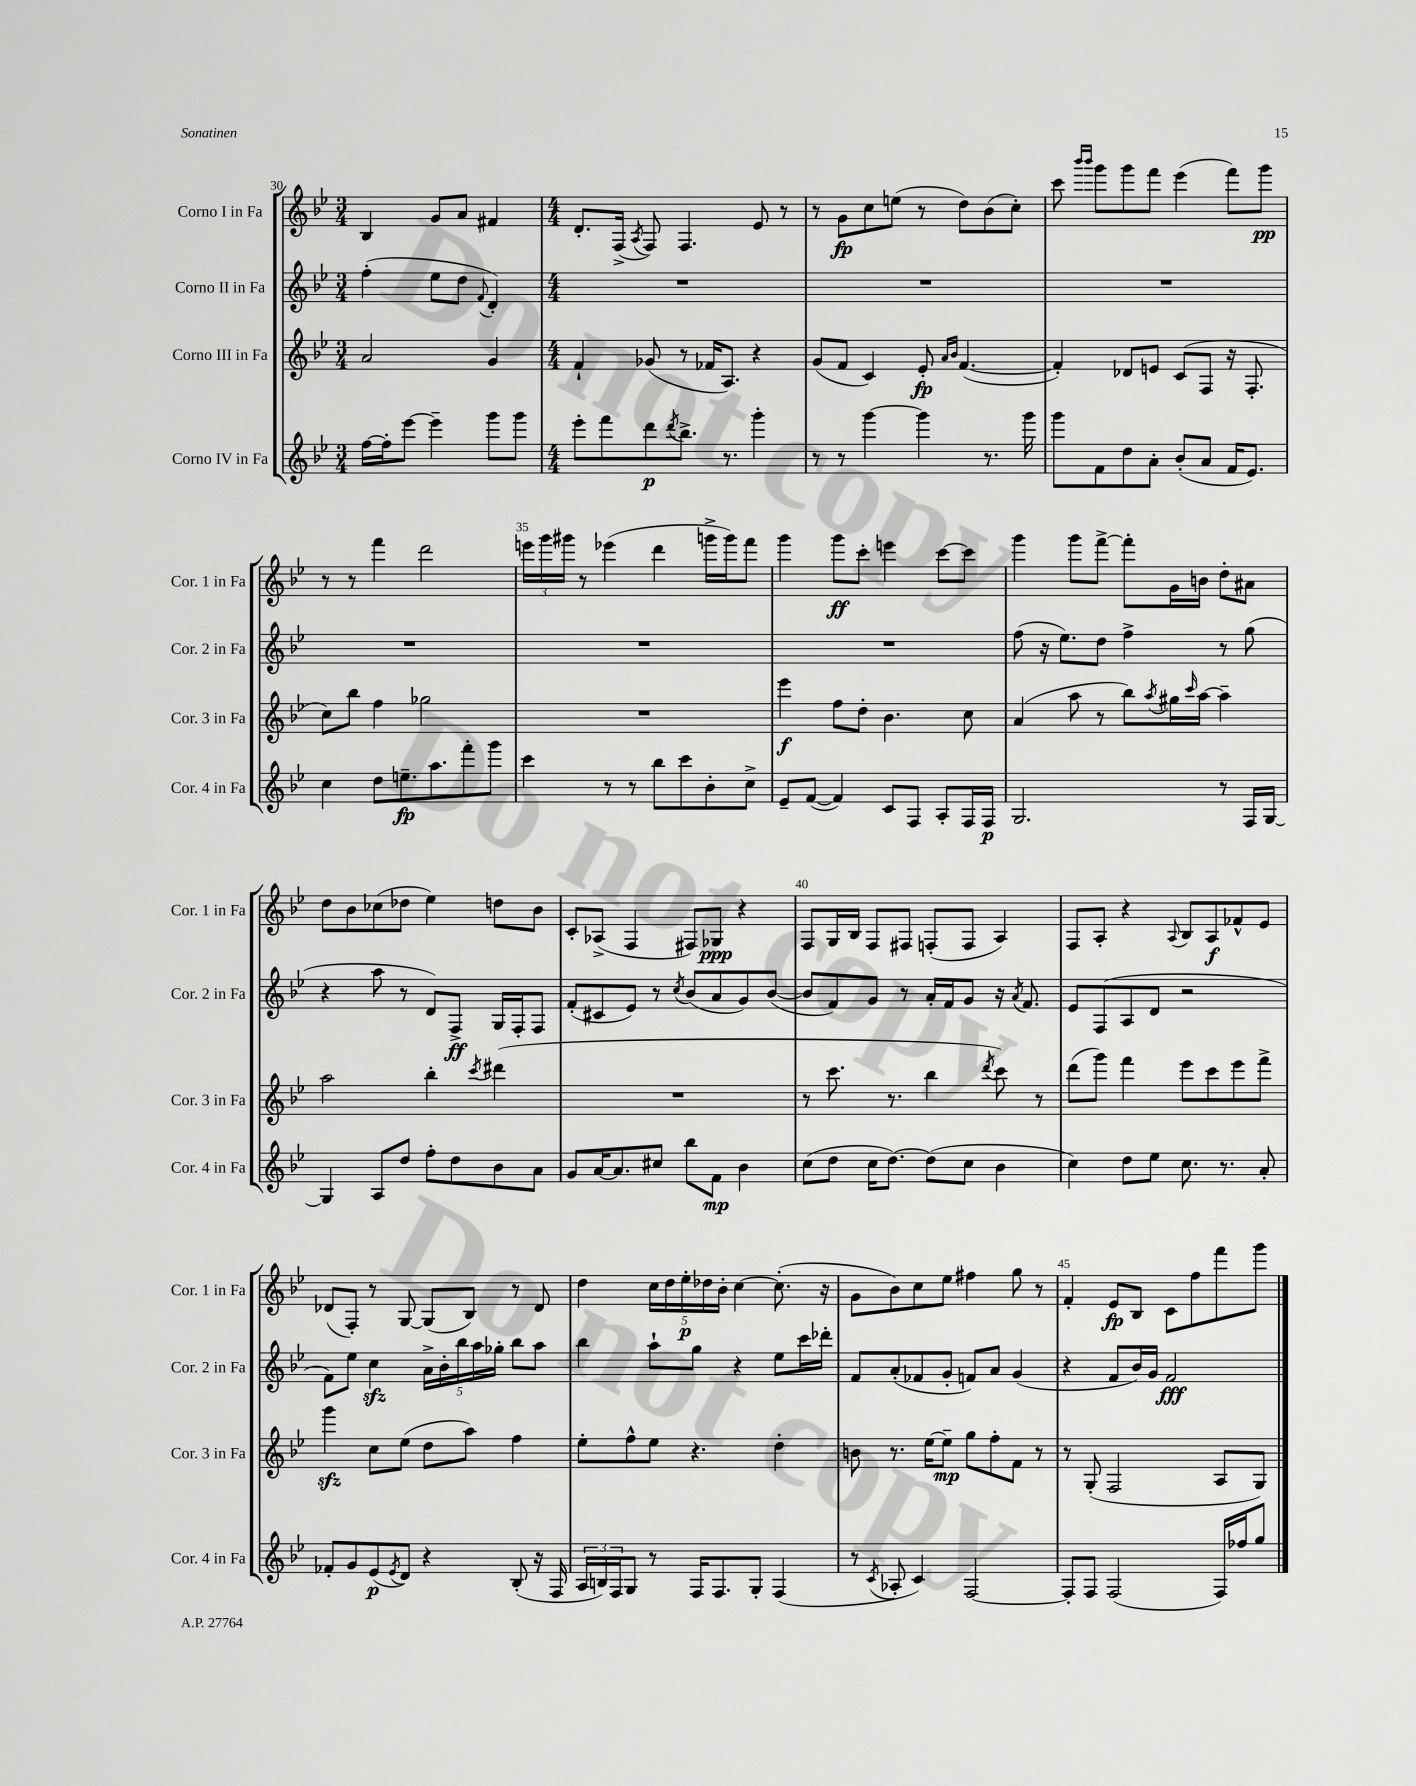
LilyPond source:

<<
\new StaffGroup <<
\new Staff = "s0" \with { instrumentName = "Corno I in Fa" shortInstrumentName = "Cor. 1 in Fa" } {
    \clef treble \key bes \major \numericTimeSignature \time 3/4
    bes4 g'8 a'8 fis'4 |
    \numericTimeSignature \time 4/4 d'8.-. f16->( \acciaccatura { a8 } f8) f4. ees'8 r8 |
    r8 g'8\fp c''8 e''8( r8 d''8) bes'8( c''8-.) |
    c'''8 \grace { bes'''16 bes'''16 } g'''8 g'''8 f'''8 ees'''4( f'''8) g'''8\pp |
    r8 r8 f'''4 d'''2 |
    \tuplet 3/2 { e'''16 g'''16 gis'''16 } r8 ees'''4( d'''4 g'''16-> g'''16) f'''8 |
    g'''4 g'''8\ff c'''8-. e'''4 c'''8~ c'''8 |
    g'''4 g'''8 f'''8~-> f'''8-. g'16 b'16 d''8-. ais'8 |
    d''8 bes'8 ces''8( des''8 ees''4) d''8 bes'8 |
    c'8-. aes8->( f4 fis8) ges8\ppp r4 |
    f8 g16 bes16 f8 fis8 f8-.( f8 a4) |
    f8 a8-. r4 \appoggiatura { a8 } bes8 a8\f fes'8-^ ees'8 |
    des'8( f8-.) r8 g8~ g8( bes8) r8 des'8 |
    d''4 \tuplet 5/4 { c''16 d''16 ees''16-.\p des''16 bes'16-. } c''4~ c''8.-.( r16 |
    g'8 bes'8) c''8 ees''8 fis''4 g''8 r8 |
    f'4-. ees'8\fp bes8 c'8 f''8 f'''8 g'''8 \bar "|." |
}
\new Staff = "s1" \with { instrumentName = "Corno II in Fa" shortInstrumentName = "Cor. 2 in Fa" } {
    \clef treble \key bes \major \numericTimeSignature \time 3/4
    f''4-.( ees''8 d''8 \appoggiatura { f'8 } d'4-.) |
    \numericTimeSignature \time 4/4 R1 |
    R1 |
    R1 |
    R1 |
    R1 |
    R1 |
    f''8( r16 ees''8.) d''8 f''4-> r8 g''8( |
    r4 a''8 r8 d'8) f8->\ff g16 f16-. f8 |
    f'8-.( cis'8 ees'8) r8 \acciaccatura { c''8 } bes'8( a'8 g'8) bes'8~( |
    bes'8 f'8) g'8 r8 a'16-. f'16 g'8 r16 \acciaccatura { a'8 } f'8. |
    ees'8 f8( a8 d'8 r2 |
    f'8) ees''8 c''4\sfz \tuplet 5/4 { a'16-> bes'16-. bes''16 a''16 ges''16-. } bes''8 a''8 |
    bes''4 a''8-! g''8 r4 ees''8 c'''16 des'''16-. |
    f'8 a'8-.( fes'8 g'8-. f'8) a'8 g'4( |
    r4 f'8 bes'16) g'16 f'2\fff \bar "|." |
}
\new Staff = "s2" \with { instrumentName = "Corno III in Fa" shortInstrumentName = "Cor. 3 in Fa" } {
    \clef treble \key bes \major \numericTimeSignature \time 3/4
    a'2 g'4 |
    \numericTimeSignature \time 4/4 f'4-! ges'8( r8 fes'16 a8.) r4 |
    g'8( f'8 c'4) ees'8-.\fp \grace { a'16 bes'16 } f'4.~( |
    f'4-.) des'8 e'8 c'8( f8 r16 f8.-. |
    c''8) bes''8 f''4 ges''2 |
    R1 |
    ees'''4\f f''8 d''8-. bes'4. c''8 |
    a'4( a''8 r8 bes''8) \acciaccatura { a''8 } gis''16 \grace { c'''16 } a''16~ a''4-- |
    a''2 bes''4-. \acciaccatura { c'''8 } dis'''4( |
    R1 |
    r8 c'''8. r8. bes''4 \acciaccatura { d'''8 } c'''8) r8 |
    d'''8( g'''8) f'''4 ees'''8 c'''8 ees'''8 f'''8-> |
    g'''4\sfz c''8 ees''8( d''8 a''8) f''4 |
    ees''8-. f''8-^ ees''8 r4. d''4-. |
    b'8 r8. ees''16~ ees''8--\mp g''8 f''8-. f'8 r8 |
    r8 g8-.( f2 a8 g8) \bar "|." |
}
\new Staff = "s3" \with { instrumentName = "Corno IV in Fa" shortInstrumentName = "Cor. 4 in Fa" } {
    \clef treble \key bes \major \numericTimeSignature \time 3/4
    f''16~ f''16-. ees'''8~ ees'''4-- g'''8 g'''8 |
    \numericTimeSignature \time 4/4 ees'''8-. f'''8 d'''8\p \acciaccatura { d'''8 } bes''8.-> r8. g'''4-. |
    r8 r8 g'''4~ g'''4 r8. g'''16 |
    g'''8 f'8 d''8 a'8-. bes'8-.( a'8 f'16 ees'8.) |
    c''4 d''8 e''8.--\fp a''8. f'''8-. g'''8 |
    c'''4 r8 r8 bes''8 c'''8 bes'8-. c''8-> |
    ees'8-- f'8~( f'4) c'8 f8 a8-. f16 f16\p |
    g2. r8 f16 g16~ |
    g4 a8 d''8 f''8-. d''8 bes'8 a'8 |
    g'8 a'16~ a'8. cis''8 bes''8 f'8\mp bes'4 |
    c''8( d''8 c''16 d''8.~) d''8( c''8 bes'4 |
    c''4) d''8 ees''8 c''8. r8. a'8-. |
    fes'8-. g'8 ees'8\p( \acciaccatura { ees'8 } d'8) r4 bes8-.( r16 f16 |
    \tuplet 3/2 { a16 b16) f16 } g8 r8 f16 f8. g8-. f4( |
    r8 \acciaccatura { c'8 } aes8-. c'4) f2~ |
    f8-. f8 f2( f16) fes''16 g''8 \bar "|." |
}
>>
>>
\layout { \context { \Score currentBarNumber = #30 \override BarNumber.break-visibility = ##(#f #t #t) barNumberVisibility = #(every-nth-bar-number-visible 5) } }
